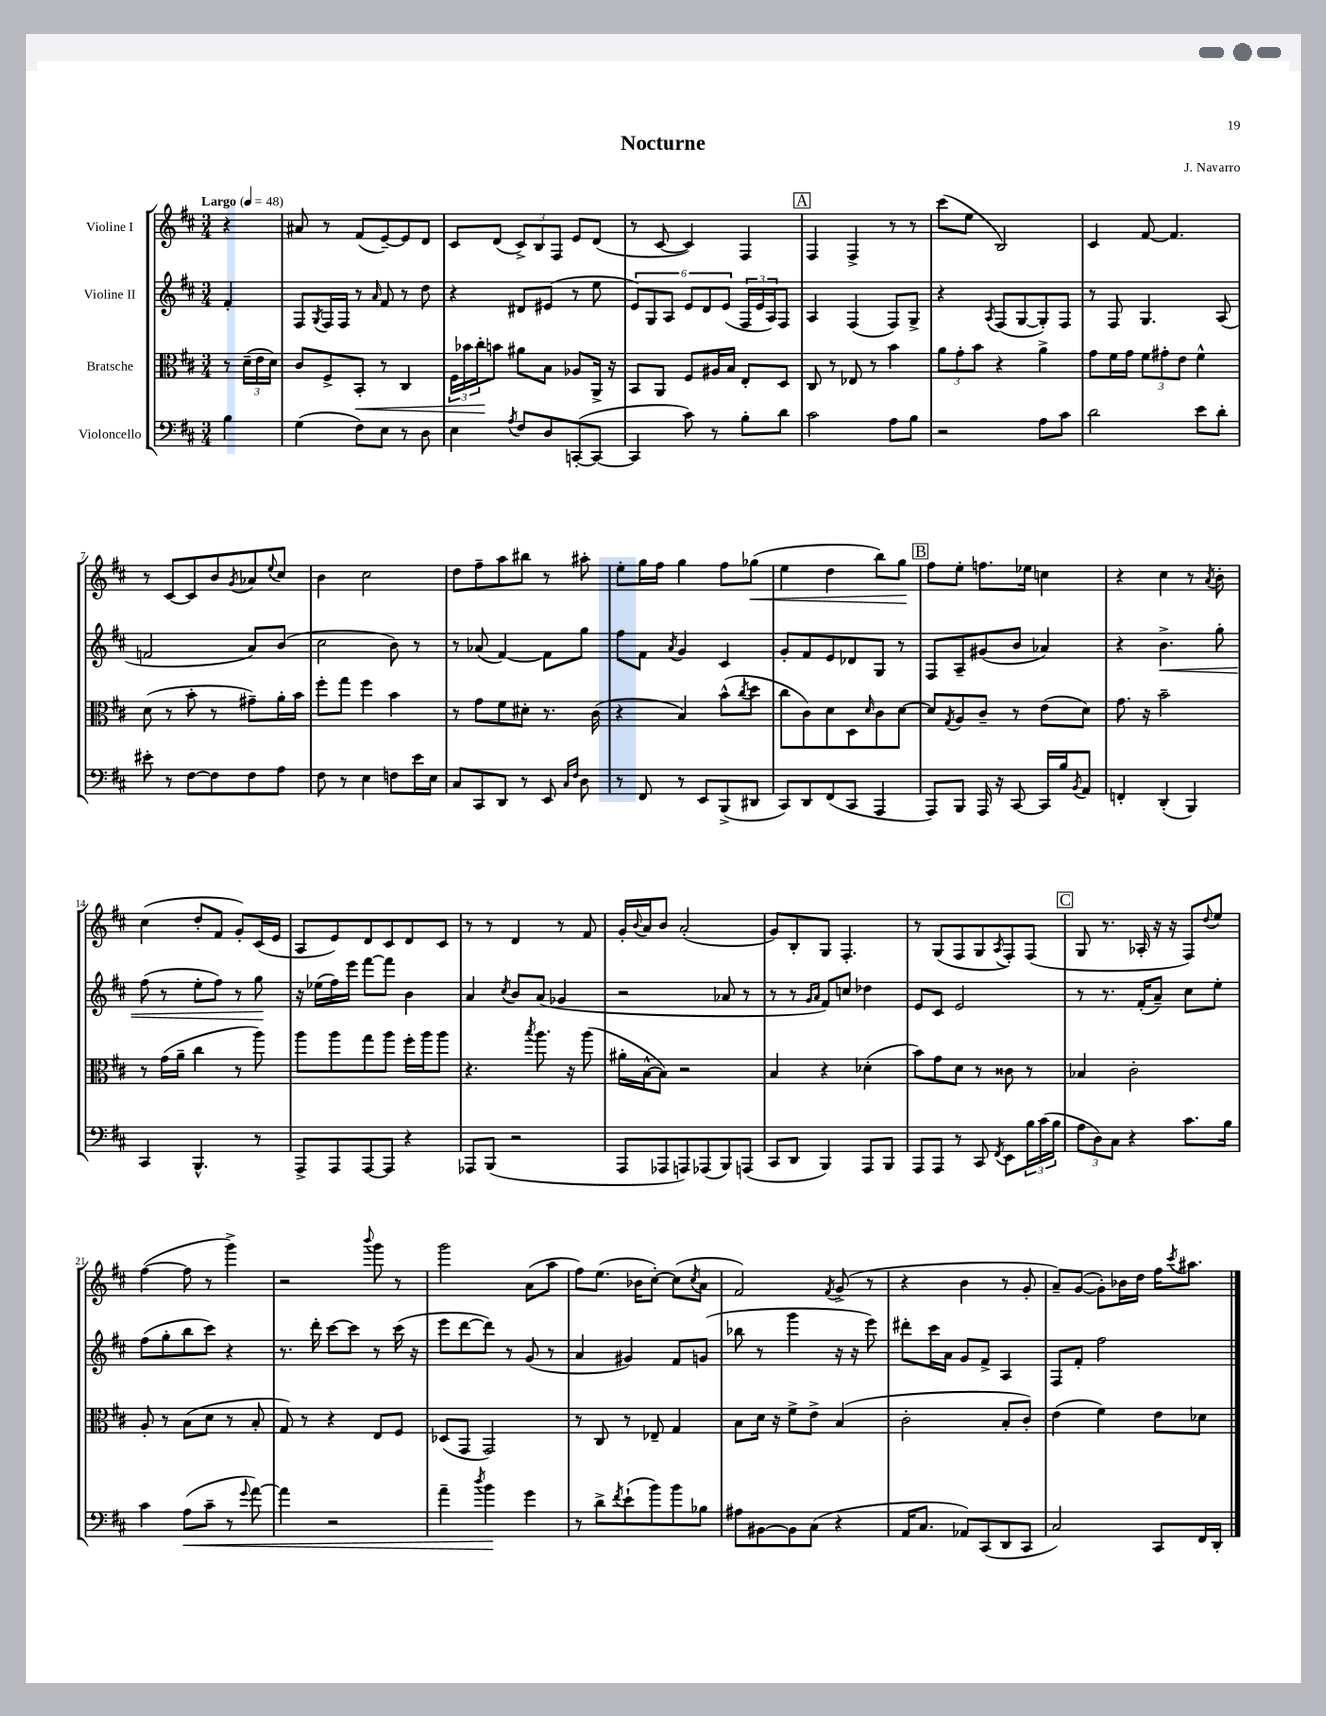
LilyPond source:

\header { title = "Nocturne" composer = "J. Navarro" }
<<
\new StaffGroup <<
\new Staff = "s0" \with { instrumentName = "Violine I" } {
    \clef treble \key d \major \numericTimeSignature \time 3/4 \partial 4 \tempo "Largo" 4 = 48
    r4 |
    ais'8 r8 fis'8( e'8~--) e'8 d'8 |
    cis'8 d'8( \tuplet 3/2 { cis'8->) b8 fis8 } e'8 d'8( |
    r8 cis'8~ cis'4) fis4 |
    \mark \markup { \box "A" } fis4 fis4-> r8 r8 |
    cis'''8( e''8 b2) |
    cis'4 fis'8~ fis'4. |
    r8 cis'8~ cis'8 b'8 \acciaccatura { g'8 } aes'8 \appoggiatura { e''8 } cis''8 |
    b'4 cis''2 |
    d''8 fis''8-- a''8 bis''8 r8 ais''8-. |
    e''8-. g''16 fis''16 g''4 fis''8 ges''8\<( |
    e''4 d''4 b''8) g''8\! |
    \mark \markup { \box "B" } fis''8 e''8-. f''8. ees''16 c''4 |
    r4 cis''4 r8 \acciaccatura { a'8 } b'8-. |
    cis''4( d''8-. fis'8 g'8-.) cis'16( e'16 |
    a8 e'8) d'8 cis'8 d'8 cis'8 |
    r8 r8 d'4 r8 fis'8 |
    g'16-. \appoggiatura { b'8 } a'16 b'8 a'2-.( |
    g'8) b8-. g8 fis4.-. |
    r8 g8( fis8 g8 \acciaccatura { a8 } fis8-.) fis8( |
    \mark \markup { \box "C" } g8 r8. aes16-. r16 r16 fis8) \appoggiatura { d''8 } e''8 |
    fis''4~( fis''8 r8 g'''4->) |
    r2 \appoggiatura { b'''8 } g'''8 r8 |
    g'''2 a'8( a''8 |
    fis''8) e''8.( bes'16 cis''8~-.) cis''8( \acciaccatura { cis''8 } a'8 |
    fis'2) \acciaccatura { fis'8 } g'8->( r8 |
    r4 b'4 r8 g'8-. |
    a'8--) g'8~( g'8-.) bes'16 d''16 fis''16 \acciaccatura { cis'''8 } ais''8. \bar "|." |
}
\new Staff = "s1" \with { instrumentName = "Violine II" } {
    \clef treble \key d \major \numericTimeSignature \time 3/4 \partial 4
    fis'4-. |
    fis8 \acciaccatura { g8 } fis16 fis16 r8 \grace { a'16 } fis'8 r8 d''8 |
    r4 dis'8 eis'8( r8 e''8 |
    \tuplet 6/4 { e'8) g8 a8 e'8 d'8 e'8( } \tuplet 3/2 { fis16 e'16 a16) } fis8 |
    \mark \markup { \box "A" } a4 fis4( fis8) g8-> |
    r4 \acciaccatura { a8 } fis8( g8~ g8-.) fis8 |
    r8 fis8 g4. a8( |
    f'2 a'8) b'8( |
    cis''2 b'8) r8 |
    r8 aes'8( fis'4~) fis'8 g''8 |
    fis''8 fis'8 \acciaccatura { a'8 } g'4 cis'4 |
    g'8-. fis'8 e'8 des'8 g8 r8 |
    \mark \markup { \box "B" } fis8 a8-- gis'8( b'8 aes'4) |
    r4 b'4.->\< g''8-. |
    fis''8( r8 e''8-. fis''8) r8 g''8\! |
    r16 ees''16( fis''16) e'''16 fis'''8~ fis'''8 b'4 |
    a'4 \acciaccatura { cis''8 } b'8 a'8( ges'4 |
    r2 aes'8 r8 |
    r8 r8 \grace { g'16 a'16 } fis'8) c''8 des''4 |
    e'8 cis'8 e'2 |
    \mark \markup { \box "C" } r8 r8. fis'16-.( a'8--) cis''8 e''8-. |
    fis''8( g''8-. b''8 cis'''8) r4 |
    r8. d'''16-. cis'''8~ cis'''8 r8 cis'''16( r16 |
    e'''8 d'''8~ d'''8) r8 g'8( r8 |
    a'4 gis'4) fis'8 g'8( |
    bes''8 r8 g'''4 r16 r16 e'''8) |
    dis'''8-. cis'''16 a'16 g'8 fis'8-> a4 |
    fis8 fis'8-. fis''2 \bar "|." |
}
\new Staff = "s2" \with { instrumentName = "Bratsche" } {
    \clef alto \key d \major \numericTimeSignature \time 3/4 \partial 4
    r8 \tuplet 3/2 { d'16--( e'16 d'16) } |
    cis'8 fis8-> b,8-.\< r8 cis4 |
    \tuplet 3/2 { fis16 bes'16 cis''16-.\! } b'8 ais'8 b8 aes8 a,16-> r16 |
    b,8 a,8 fis8 ais16 b16 e8-. d8 |
    \mark \markup { \box "A" } cis8 r8 ees8 r8 b'4 |
    \tuplet 3/2 { a'8 g'8-. b'8 } r4 a'4-> |
    g'8 fis'16 g'16 \tuplet 3/2 { fis'8 gis'8-. e'8 } fis'4-^ |
    d'8( r8 b'8-. r8 gis'8--) a'16-. b'16 |
    fis''8-. g''8 fis''4 b'4 |
    r8 g'8 fis'8 dis'8-. r8. cis'16( |
    r4 b4) b'8-^( \acciaccatura { cis''8 } d''8 |
    cis''8 cis'8) d'8 d8 \grace { d'16 } cis'8 d'8~ |
    \mark \markup { \box "B" } d'8 \acciaccatura { g8 } a8 cis'8-- r8 e'8( d'8) |
    g'8. r16 b'2-- |
    r8 g'16( a'16-- cis''4 r8 a''8) |
    a''8 a''8 g''8 a''8 fis''16-. a''16 a''8 |
    r4. \acciaccatura { b''8 } a''8. r16 a''8( |
    ais'16-. b16~-^ b8) r2 |
    b4 r4 des'4-.( |
    b'8) g'8 d'8 r8 cisis'8 r8 |
    \mark \markup { \box "C" } bes4 cis'2-. |
    a8-. r8 b8( d'8 r8 b8-. |
    g8) r8 r4 e8 fis8 |
    des8( g,8 g,2) |
    r8 cis8 r8 ees8-- g4 |
    b8 d'16 r16 fis'8-> e'8-> b4( |
    cis'2-. b8-. cis'8-.) |
    e'4( fis'4) e'8 des'8 \bar "|." |
}
\new Staff = "s3" \with { instrumentName = "Violoncello" } {
    \clef bass \key d \major \numericTimeSignature \time 3/4 \partial 4
    b4 |
    g4( fis8) e8 r8 d8 |
    e4 \acciaccatura { a8 } fis8 d8 c,8~-.( c,8~ |
    c,4 cis'8) r8 b8-. d'8 |
    \mark \markup { \box "A" } cis'2 a8 b8 |
    r2 a8 cis'8 |
    d'2 e'8 d'8-. |
    eis'8-. r8 fis8~ fis8 fis8 a8 |
    fis8 r8 e4 f8 e'16 e16 |
    cis8 cis,8 d,8 r8 e,8 \grace { cis16 fis16 } d8 |
    r8 fis,8 r8 e,8 b,,8->( dis,8 |
    cis,8) d,8 fis,8( cis,8 a,,4 |
    \mark \markup { \box "B" } a,,8) b,,8 a,,16 r16 cis,8~ cis,16 b16 \acciaccatura { b,8 } a,8 |
    f,4-. d,4-.( b,,4) |
    cis,4 b,,4.-^ r8 |
    a,,8-> a,,8 a,,8~ a,,8 r4 |
    aes,,8 b,,8( r2 |
    a,,8 aes,,8 a,,8) aes,,8( b,,8) a,,8( |
    cis,8 d,8 b,,4) a,,8 b,,8 |
    a,,8 a,,8 r8 cis,8 \acciaccatura { fis,8 } e,8 \tuplet 3/2 { b16 cis'16( b16 } |
    \mark \markup { \box "C" } \tuplet 3/2 { a8 d8) cis8 } r4 cis'8. b16 |
    cis'4 a8\<( cis'8-- r8 \appoggiatura { g'8 } a'8~) |
    a'4 r2 |
    a'4-- \acciaccatura { d''8 } b'4\! g'4 |
    r8 d'8-> \acciaccatura { fis'8 } e'8-!( b'8) b'8 bes8 |
    ais8 bis,8~ bis,8 cis8( r4 |
    a,16 cis8. aes,8) cis,8( d,8 cis,8 |
    cis2) cis,8 fis,16 d,16-. \bar "|." |
}
>>
>>
